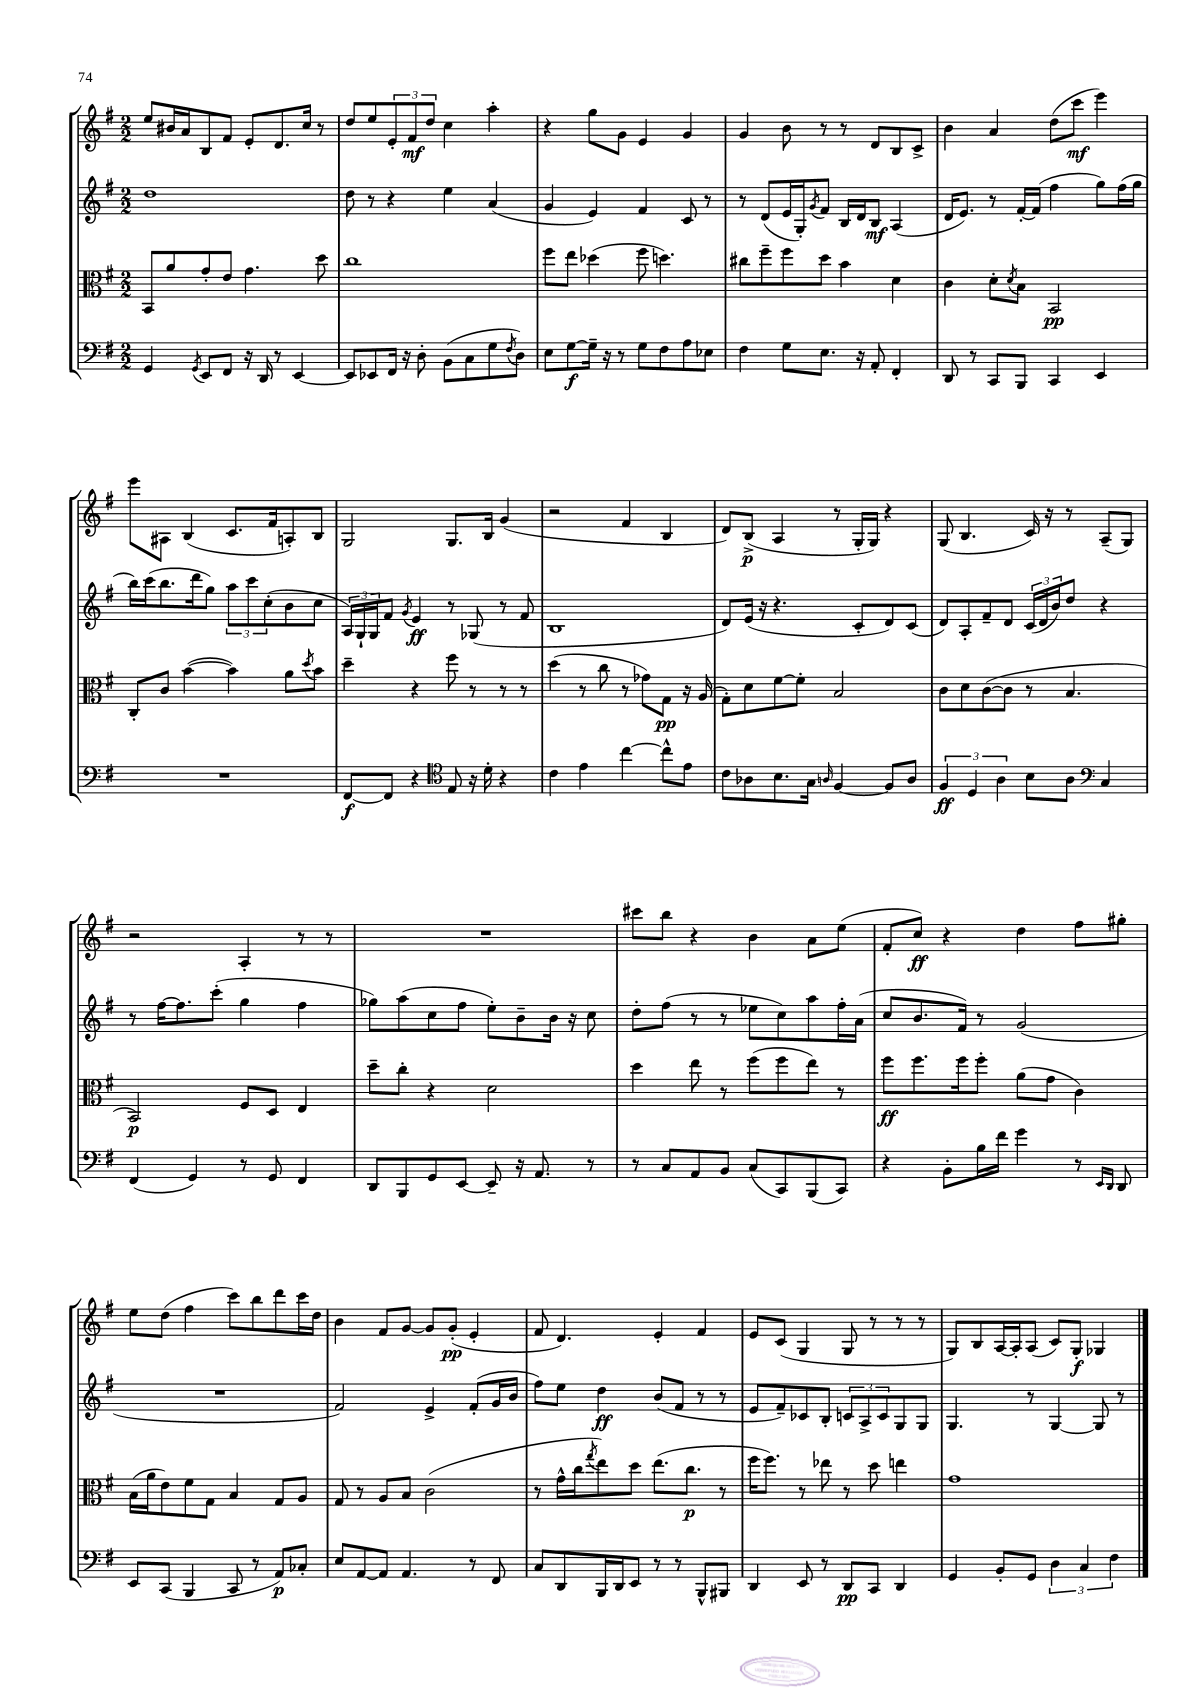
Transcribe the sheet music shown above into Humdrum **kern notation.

**kern	**kern	**kern	**kern
*staff4	*staff3	*staff2	*staff1
*clefF4	*clefC3	*clefG2	*clefG2
*k[f#]	*k[f#]	*k[f#]	*k[f#]
*M2/2	*M2/2	*M2/2	*M2/2
4GG/	8BB/L	1dd	8ee/L
.	8a/	.	16b#/L
.	.	.	16a/J
8qGG/	.	.	.
8EE/L	8g'/	.	8B/
8FF#/J	8e/J	.	8f#/J
16r	4.g\	.	8e'/L
16DD/	.	.	.
8r	.	.	8.d/
[4EE/	.	.	.
.	.	.	16cc/Jk
.	8dd\	.	8r
=	=	=	=
8EE/]L	1cc	8dd\	8dd/L
8EE-/	.	8r	8ee/
16FF#/Jk	.	4r	12e'/
16r	.	.	.
.	.	.	12f#/
8D'\	.	.	.
.	.	.	12dd/J
(8BB\L	.	4ee\	4cc\
8C\	.	.	.
8G\	.	(4a/	4aa'\
8qF#/	.	.	.
8D\J)	.	.	.
=	=	=	=
8E\L	8ff#\L	4g/	4r
[8G\	8ee\J	.	.
16G~\]Jk	(4dd-\	4e/)	8gg\L
16r	.	.	.
8r	.	.	8g\J
8G\L	8ff#\	4f#/	4e/
8F#\	4.dd\)	.	.
8A\	.	8c/	4g/
8E-\J	.	8r	.
=	=	=	=
4F#\	8cc#\L	8r	4g/
.	8ff#~\	(8d/L	.
8G\L	8ff#\	16e/L	8b\
.	.	16G'/J)	.
.	.	8qg/	.
8.E\J	8dd\J	8f#/J	8r
.	4b\	16B/LL	8r
16r	.	16d/J	.
8AA'/	.	8B/J	8d/L
4FF#'/	4d\	(4A/	8B/
.	.	.	8c^/J
=	=	=	=
8DD/	4c\	16d/LK	4b\
.	.	8.e/J)	.
8r	.	.	.
8CC/L	8d'\L	8r	4a/
.	8qd/	.	.
8BBB/J	8B\J	[16f#'/LL	.
.	.	(16f#/]JJ	.
4CC/	2BB/	4ff#\	(8dd\L
.	.	.	8ccc\J
4EE/	.	8gg\L)	4eee\)
.	.	(16ff#\L	.
.	.	16gg\JJ	.
=	=	=	=
1r	8C'/L	16bb\LL)	8eee\L
.	.	(16ccc\J	.
.	8c/J	8.bb\	8A#\J
.	([4b\	.	(4B/
.	.	16ddd\k	.
.	.	8gg\J)	.
.	4b\])	12aa\L	8.c/L
.	.	12ccc\	.
.	.	(12cc'\	.
.	.	.	16f#/k
.	8a\L	8b\	8A'/)
.	8qdd/	.	.
.	8b\J	8cc\J	8B/J
=	=	=	=
[8FF#/L	4dd~\	24A/LL)	2G/
.	.	24G`/	.
.	.	24G/J	.
8FF#/]J	.	8f#/J	.
.	.	8qg/	.
4r	4r	4e/	.
*clefC4	*	*	*
8E/	8ff#\	8r	8.G/L
16r	8r	(8G-/	.
16d'\	.	.	16B/Jk
4r	8r	8r	(4g/
.	8r	8f#/	.
=	=	=	=
4c\	(4dd\	1B	2r
4e\	8r	.	.
.	8cc\	.	.
[4cc\	8r	.	4f#/
.	8g-\L)	.	.
8cc^^\]L	8G\J	.	4B/
8e\J	16r	.	.
.	(16A/	.	.
=	=	=	=
8c\L	8G'\L)	8d/L)	8d/L)
8A-\	8d\	(16e/Jk	(8B^/J
.	.	16r	.
8.B\	[8f#\	4.r	4A/
.	8f#'\]J	.	.
16G\Jk	.	.	.
16qqA/	.	.	.
[4F#/	2B/	.	8r
.	.	8c'/L	16G'/LL
.	.	.	16G/JJ)
8F#/]L	.	8d/)	4r
8A/J	.	(8c/J	.
=	=	=	=
6F#/	8c\L	8d/L)	(8G/
.	8d\	8A'/	4.B/
6D/	.	.	.
.	([8c\	8f#~/	.
6A\	.	.	.
.	8c\]J	8d/J	.
8B\L	8r	(24c/LL	16c/)
.	.	24d/	.
.	.	.	16r
.	.	24b/J)	.
8A\J	4.B/	8dd/J	8r
*clefF4	*	*	*
4C/	.	4r	(8A~/L
.	.	.	8G/J)
=	=	=	=
(4FF#/	2BB/)	8r	2r
.	.	[16ff#\LK	.
.	.	8.ff#\]	.
4GG/)	.	.	.
.	.	(8ccc'\J	.
8r	8F#/L	4gg\	4A'/
8GG/	8D/J	.	.
4FF#/	4E/	4ff#\	8r
.	.	.	8r
=	=	=	=
8DD/L	8dd~\L	8gg-\L)	1r
8BBB/	8cc'\J	(8aa\	.
8GG/	4r	8cc\	.
[8EE/J	.	8ff#\J	.
8EE~/]	2d\	8ee'\L)	.
16r	.	8b~\	.
8.AA/	.	.	.
.	.	16b\Jk	.
.	.	16r	.
8r	.	8cc\	.
=	=	=	=
8r	4dd\	8dd'\L	8ccc#\L
8C/L	.	(8ff#\J	8bb\J
8AA/	8ee\	8r	4r
8BB/J	8r	8r	.
(8C/L	(8ff#\L	8ee-\L	4b\
8CC/)	8ff#\	8cc\)	.
(8BBB/	8ee\J)	8aa\	8a\L
8CC/J)	8r	16ff#'\L	(8ee\J
.	.	(16a\JJ	.
=	=	=	=
4r	8ff#\L	8cc/L	8f#'/L
.	8.ff#\	8.b/	8cc/J)
8BB'\L	.	.	4r
.	16ff#\k	16f#/Jk)	.
16B\L	8ff#'\J	8r	.
16f#\JJ	.	.	.
4g\	(8a\L	(2g/	4dd\
.	8g\J	.	.
8r	4c\)	.	8ff#\L
16qqEE/LL	.	.	.
16qqDD/JJ	.	.	.
8DD/	.	.	8gg#'\J
=	=	=	=
8EE/L	(16B\LL	1r	8ee\L
.	16a\J	.	.
(8CC/J	8e\)	.	(8dd\J
4BBB/	8f#\	.	4ff#\
.	8G\J	.	.
8CC/	4B/	.	8ccc\L)
8r	.	.	8bb\
8AA/L)	8G/L	.	8ddd\
8C-'/J	8A/J	.	16ccc\L
.	.	.	16dd\JJ
=	=	=	=
8E/L	8G/	2f#/)	4b\
[8AA/	8r	.	.
8AA/]J	8A/L	.	8f#/L
4.AA/	8B/J	.	[8g/J
.	(2c\	4e^/	8g/]L
.	.	.	(8g'/J
8r	.	(8f#'/L	4e'/
8FF#/	.	16g/L	.
.	.	16b/JJ	.
=	=	=	=
8C/L	8r	8ff#\L)	8f#/
8DD/	16g^^\LL	8ee\J	4.d/)
.	16cc\J	.	.
.	8qgg/	.	.
16BBB/L	8ee\)	4dd\	.
16DD/J	.	.	.
8EE/J	8dd\J	.	.
8r	(8.ee\L	(8b/L	4e'/
8r	.	8f#/J	.
.	8.cc\J	.	.
8BBB^^/L	.	8r	4f#/
8BBB#/J	8r	8r	.
=	=	=	=
4DD/	16ff#\LK	8e/L	8e/L
.	8.ff#\J)	.	.
.	.	8f#~/)	(8c/J
8EE/	8r	8c-/	4G/
8r	8ee-\	8B'/J	.
8DD/L	8r	12c/L	8G/
.	.	12A^/	.
8CC/J	8dd\	.	8r
.	.	12c/	.
4DD/	4ee\	8G/	8r
.	.	8G/J	8r
=	=	=	=
4GG/	1g	4.G/	8G/L)
.	.	.	8B/
8BB'/L	.	.	[16A/L
.	.	.	16A'/]J
8GG/J	.	8r	(8A/J
6D\	.	[4G/	8c/L)
.	.	.	8G'/J
6C/	.	.	.
.	.	8G/]	4G-/
6F#\	.	.	.
.	.	8r	.
==	==	==	==
*-	*-	*-	*-
